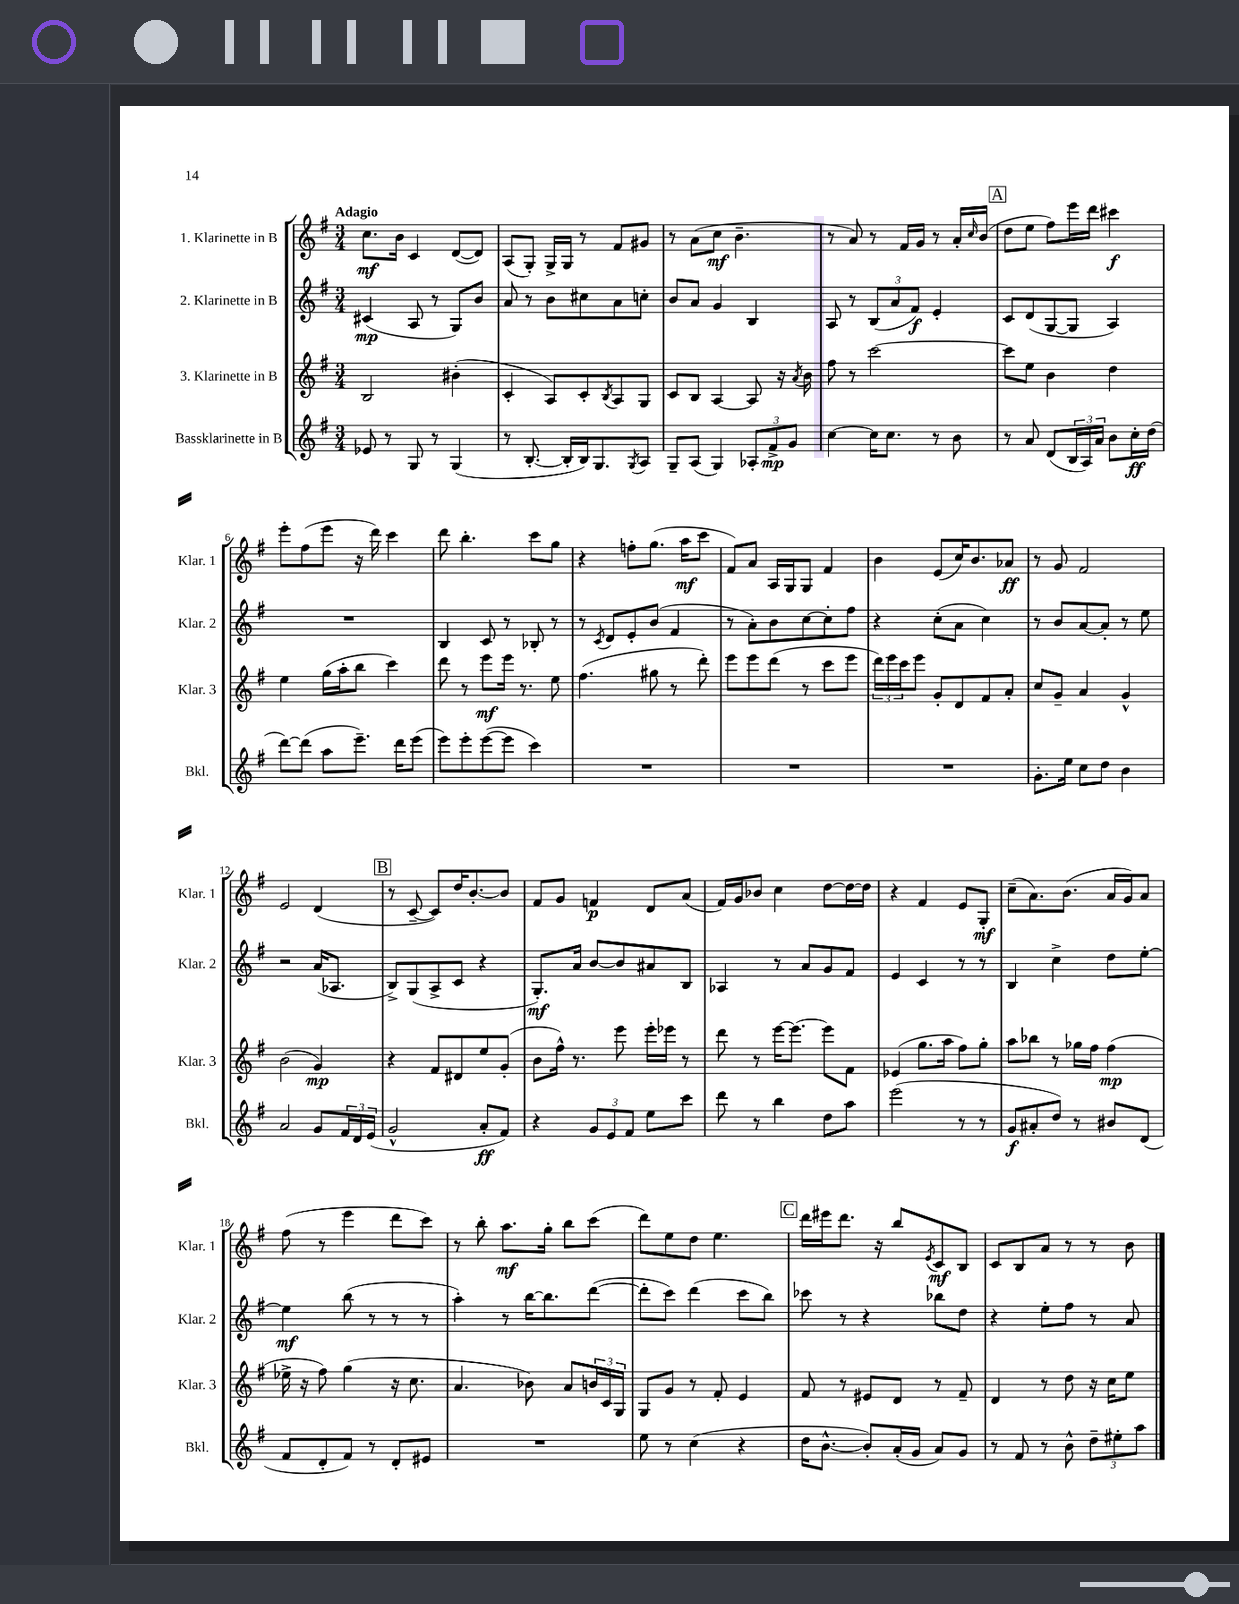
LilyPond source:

<<
\new StaffGroup <<
\new Staff = "s0" \with { instrumentName = "1. Klarinette in B" shortInstrumentName = "Klar. 1" } {
    \clef treble \key g \major \numericTimeSignature \time 3/4 \tempo "Adagio"
    c''8.\mf b'16 c'4 d'8~( d'8) |
    a8( g8-.) g16-> g16 r8 fis'8 gis'8 |
    r8 a'8( c''8\mf b'4.-- |
    r8 a'8) r8 fis'16 g'16 r8 a'16-. \grace { c''16 } b'16( |
    \mark \markup { \box "A" } d''8 e''8 fis''8) e'''16 d'''16 cis'''4\f |
    e'''8-. fis''8( e'''8 r16 d'''16) c'''4 |
    d'''8 b''4.-. c'''8 g''8 |
    r4 f''8-. g''8.( a''16\mf c'''8 |
    fis'8) a'8 a16 g16 g8 fis'4 |
    b'4 e'8( c''16) b'8. aes'8\ff |
    r8 g'8 fis'2 |
    e'2 d'4( |
    \mark \markup { \box "B" } r8 c'8~-- c'8) d''16 b'8.~-. b'8 |
    fis'8 g'8 f'4\p d'8 a'8( |
    fis'16) g'16 bes'8 c''4 d''8~ d''16~ d''16 |
    r4 fis'4 e'8 g8-.\mf |
    c''8--( a'8.) b'8.( a'16 g'16) a'8 |
    fis''8( r8 e'''4 d'''8 c'''8) |
    r8 b''8-. a''8.\mf g''16-. b''8 c'''8( |
    d'''8) e''8 d''8 e''4. |
    \mark \markup { \box "C" } d'''16 eis'''16 d'''8. r16 b''8 \acciaccatura { e'8 } c'8\mf b8 |
    c'8 b8 a'8 r8 r8 b'8 \bar "|." |
}
\new Staff = "s1" \with { instrumentName = "2. Klarinette in B" shortInstrumentName = "Klar. 2" } {
    \clef treble \key g \major \numericTimeSignature \time 3/4
    cis'4\mp( a8 r8 g8) b'8 |
    a'8 r8 b'8 cis''8 a'8 c''8-. |
    b'8 a'8 g'4 b4 |
    a8 r8 \tuplet 3/2 { b8( a'8 fis'8\f) } e'4-. |
    \mark \markup { \box "A" } c'8 d'8( g8~ g8 a4) |
    R2. |
    b4 c'8 r8 bes8-. r8 |
    r8 \acciaccatura { c'8 } d'8 e'8-. b'8( fis'4 |
    r8 a'8-.) b'8 c''8~ c''8-. fis''8 |
    r4 c''8-.( a'8 c''4) |
    r8 b'8 a'8~ a'8-. r8 e''8 |
    r2 a'16( aes8. |
    \mark \markup { \box "B" } b8->) g8( a8-> c'8 r4 |
    g8.-.\mf) a'16 b'8~ b'8 ais'8 b8 |
    aes4 r8 a'8 g'8 fis'8 |
    e'4 c'4 r8 r8 |
    b4 c''4-> d''8 e''8~-. |
    e''4\mf b''8( r8 r8 r8 |
    a''4-.) r8 b''16~ b''8. d'''8~( |
    d'''8-. c'''8) d'''4( c'''8 b''8) |
    \mark \markup { \box "C" } ces'''8 r8 r4 bes''8 d''8 |
    r4 e''8-. fis''8 r8 a'8 \bar "|." |
}
\new Staff = "s2" \with { instrumentName = "3. Klarinette in B" shortInstrumentName = "Klar. 3" } {
    \clef treble \key g \major \numericTimeSignature \time 3/4
    b2 bis'4-.( |
    c'4-. a8) c'8-. \acciaccatura { b8 } a8 g8 |
    c'8 b8 a4~ a8 r16 \acciaccatura { a'8 } b'16 |
    fis''8 r8 c'''2~ |
    \mark \markup { \box "A" } c'''8 e''8 b'4 d''4 |
    e''4 g''16( a''16-. b''8 c'''4) |
    d'''8 r8 e'''8\mf e'''16 r8. e''8 |
    fis''4.( gis''8 r8 d'''8-.) |
    e'''8 e'''8 d'''8( r8 c'''8 e'''8 |
    \tuplet 3/2 { d'''16) e'''16 c'''16 } e'''8 g'8-. d'8 fis'8 a'8-. |
    c''8 g'8-- a'4 g'4-^ |
    b'2( g'4\mp) |
    \mark \markup { \box "B" } r4 fis'8 dis'8 e''8 g'8-.( |
    b'8 fis''16-^) r8. e'''8 e'''16-. ees'''16 r8 |
    d'''8 r8 e'''16~ e'''8.~ e'''8 fis'8 |
    ees'4( g''8. a''16 fis''8) g''8-. |
    a''8 bes''8 r8 ges''16 fis''16 fis''4\mp( |
    ees''16-> r16 fis''8) g''4( r16 c''8. |
    a'4. bes'8) a'8 \tuplet 3/2 { b'16 c'16 g16 } |
    g8 g'8 r8 fis'8-. e'4 |
    \mark \markup { \box "C" } fis'8 r8 eis'8 d'8 r8 fis'8-- |
    d'4 r8 d''8 r16 c''16 e''8 \bar "|." |
}
\new Staff = "s3" \with { instrumentName = "Bassklarinette in B" shortInstrumentName = "Bkl." } {
    \clef treble \key g \major \numericTimeSignature \time 3/4
    ees'8 r8 g8 r8 g4( |
    r8 b8.~-. b16-. b16) g8. \acciaccatura { g8 } a8 |
    g8-- a8( g4) \tuplet 3/2 { aes8-. fis'8->\mp g'8 } |
    c''4~ c''16 c''8. r8 b'8 |
    \mark \markup { \box "A" } r8 a'8 d'8( \tuplet 3/2 { b16 a16) a'16 } b'8 c''16-.\ff d''16( |
    d'''8~) d'''8( a''8 e'''8.--) d'''16 e'''8( |
    e'''8) e'''8-. e'''8~( e'''8 c'''4) |
    R2. |
    R2. |
    R2. |
    g'8.-. e''16 c''8 d''8 b'4 |
    a'2 g'8 \tuplet 3/2 { fis'16 d'16 e'16( } |
    \mark \markup { \box "B" } g'2-^ a'8-.\ff fis'8) |
    r4 \tuplet 3/2 { g'8 e'8 fis'8 } e''8 c'''8 |
    d'''8 r8 b''4 d''8 a''8 |
    e'''2( r8 r8 |
    g'8\f ais'8-. d''8) r8 bis'8 d'8( |
    fis'8 d'8-. fis'8) r8 d'8-. eis'8 |
    R2. |
    e''8 r8 c''4( r4 |
    \mark \markup { \box "C" } d''16 b'8.~-^ b'8-.) a'16-.( g'16 a'8) g'8 |
    r8 fis'8 r8 b'8-^ \tuplet 3/2 { d''8-- eis''8-. a''8 } \bar "|." |
}
>>
>>
